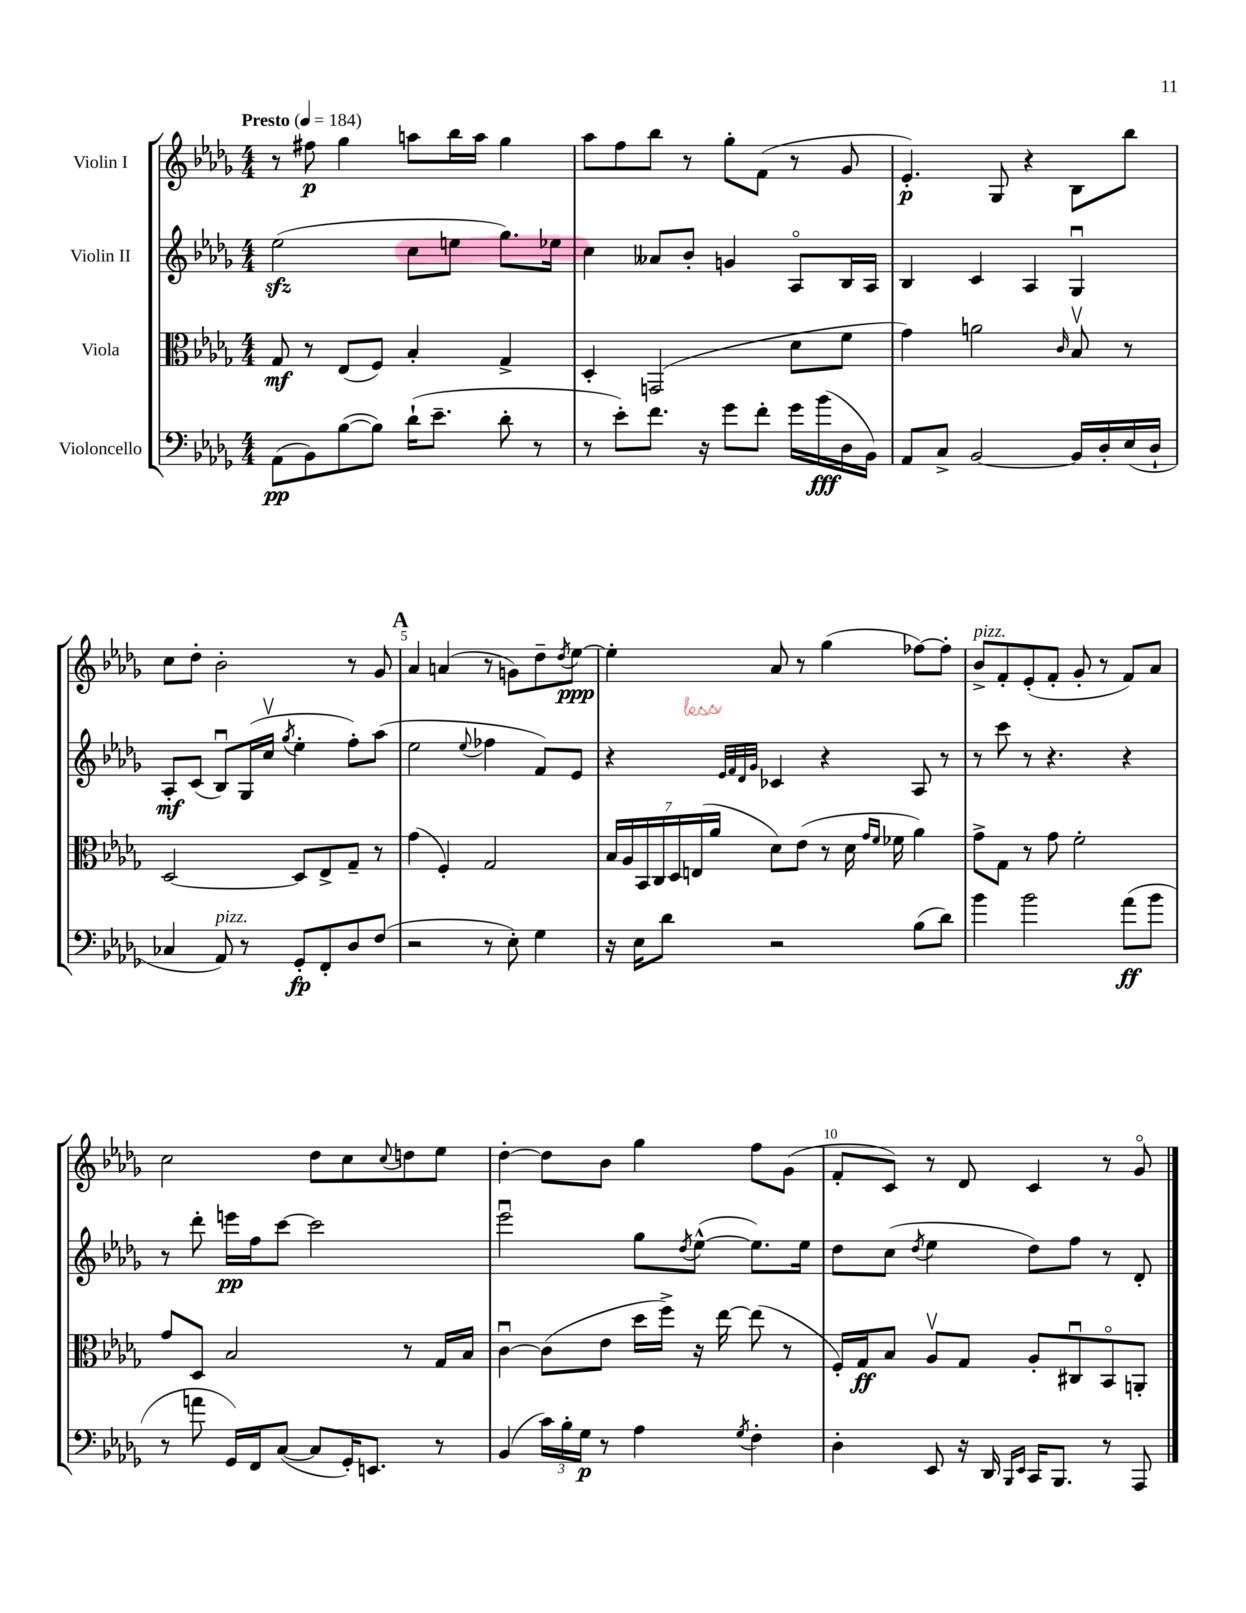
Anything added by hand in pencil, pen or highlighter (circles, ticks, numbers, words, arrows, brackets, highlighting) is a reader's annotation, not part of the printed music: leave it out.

**kern	**kern	**kern	**kern
*staff4	*staff3	*staff2	*staff1
*clefF4	*clefC3	*clefG2	*clefG2
*k[b-e-a-d-g-]	*k[b-e-a-d-g-]	*k[b-e-a-d-g-]	*k[b-e-a-d-g-]
*M4/4	*M4/4	*M4/4	*M4/4
*MM184	*MM184	*MM184	*MM184
(8AA-\L	8G-/	(2ee-\	8r
8BB-\)	8r	.	8ff#\
([8B-\	(8E-/L	.	4gg-\
8B-\]J)	8F/J)	.	.
(16d-`\LK	4B-'/	8cc\L	8aa\L
8.e-~\J	.	.	.
.	.	8ee\J	16bb-\L
.	.	.	16aa\JJ
8d-'\	4G-^/	8.gg-\L)	4gg-\
8r	.	.	.
.	.	16ee-\Jk	.
=	=	=	=
8r	4D-'/	4cc\	8aa-\L
8e-'\L)	.	.	8ff\
8.f\J	(2GG/	8a--/L	8bb-\J
.	.	8b-'/J	8r
16r	.	.	.
8g-\L	.	4g/	8gg-'\L
8f'\J	.	.	(8f\J
16g-\LL	8d-\L	8A-o/L	8r
(16b-\	.	.	.
16D-\	8f\J	16B-/L	8g-/
16BB-\JJ)	.	16A-/JJ	.
=	=	=	=
8AA-/L	4g-\)	4B-/	4.e-'/)
8C^/J	.	.	.
[2BB-/	2a\	4c/	.
.	.	.	8G-/
.	.	4A-/	4r
.	16qqc/	.	.
16BB-/]LL	8B-v/	4G-u/	8B-\L
16D-'/	.	.	.
(16E-/	8r	.	8bb-\J
16D-`/JJ	.	.	.
=	=	=	=
4C-/	[2D-/	8A-'/L	8cc\L
.	.	(8c/J	8dd-'\J
8AA-/)	.	8B-u/L)	2b-'\
8r	.	(16G-/L	.
.	.	16ccv/JJ	.
.	.	8qgg-/	.
8GG-'/L	8D-/]L	4ee-'\	.
8FF'/	8E-^/	.	.
8D-/	8G-~/J	8ff'\L)	8r
(8F/J	8r	(8aa-\J	8g-/
=	=	=	=
2r	(4g-\	2ee-\	4a-/
.	4F'/)	.	(4a/
.	.	8qqee-/	.
8r	2G-/	4ff-\	8r
8E-'\)	.	.	8g\L)
4G-\	.	8f/L)	8dd-~\
.	.	.	8qdd-/
.	.	8e-/J	[8ee-\J
=	=	=	=
16r	28B-/LL	4r	4ee-'\]
.	28A-/	.	.
16E-\LK	.	.	.
.	28BB-/	.	.
.	28C/	.	.
8d-\J	.	.	.
.	28D-/	.	.
.	(28E/	.	.
.	28a-/JJ	.	.
.	.	32qqe-/LLL	.
.	.	32qqf/	.
.	.	32qqd-/	.
.	.	32qqg-/JJJ	.
2r	8d-\L)	4c-/	8a-/
.	(8e-\J	.	8r
.	8r	4r	(4gg-\
.	16d-\	.	.
.	16qqg-/LL	.	.
.	16qqf/JJ	.	.
.	16f-\	.	.
(8B-\L	4a-\)	8A-/	[8ff-\L)
8d-\J)	.	8r	8ff-'\]J
=	=	=	=
4b-\	8g-^\L	8r	8b-^/L
.	8G-\J	8ccc\	8f'/
2b-\	8r	8r	(8e-'/
.	8g-\	4.r	8f'/J
.	2f'\	.	8g-'/
.	.	.	8r
(8a-\L	.	4r	8f/L)
8b-\J	.	.	8a-/J
=	=	=	=
8r	8g-/L	8r	2cc\
8a\	8D-/J	8ddd-'\	.
16GG-/LL)	2B-/	16eee\LL	.
16FF/J	.	16ff\J	.
([8C/J	.	[8ccc\J	.
8C/]L	.	2ccc\]	8dd-\L
16GG-'/K)	.	.	8cc\
8.EE/J	.	.	.
.	.	.	8qqcc/
.	8r	.	8dd\
8r	16G-/LL	.	8ee-\J
.	16B-/JJ	.	.
=	=	=	=
(4BB-/	[4cu\	2eee-u\	[4dd-'\
24c\LL)	(8c\]L	.	8dd-\]L
24B-'\	.	.	.
24G-\JJ	.	.	.
8r	8e-\J	.	8b-\J
4A-\	16dd-\LL	8gg-\L	4gg-\
.	16ff^\JJ)	.	.
.	.	8qdd-/	.
.	16r	([8ee-^^\J	.
.	[16ee-\	.	.
8qG-/	.	.	.
4F'\	(8ee-\]	8.ee-\]L)	8ff\L
.	8r	.	(8g-\J
.	.	16ee-\Jk	.
=	=	=	=
4D-'\	16F'/LL)	8dd-\L	8f'/L
.	16G-/J	.	.
.	8B-/J	(8cc\J	8c/J)
.	.	8qdd-/	.
8EE-/	8A-v/L	4ee-\	8r
16r	8G-/J	.	8d-/
16DD-/	.	.	.
16qqBBB-/LL	.	.	.
16qqEE-/JJ	.	.	.
16CC/LK	8A-'/L	8dd-\L)	4c/
8.BBB-/J	.	.	.
.	8C#u/	8ff\J	.
8r	8BB-o/	8r	8r
8AAA-/	8AA'/J	8d-'/	8g-o/
==	==	==	==
*-	*-	*-	*-
